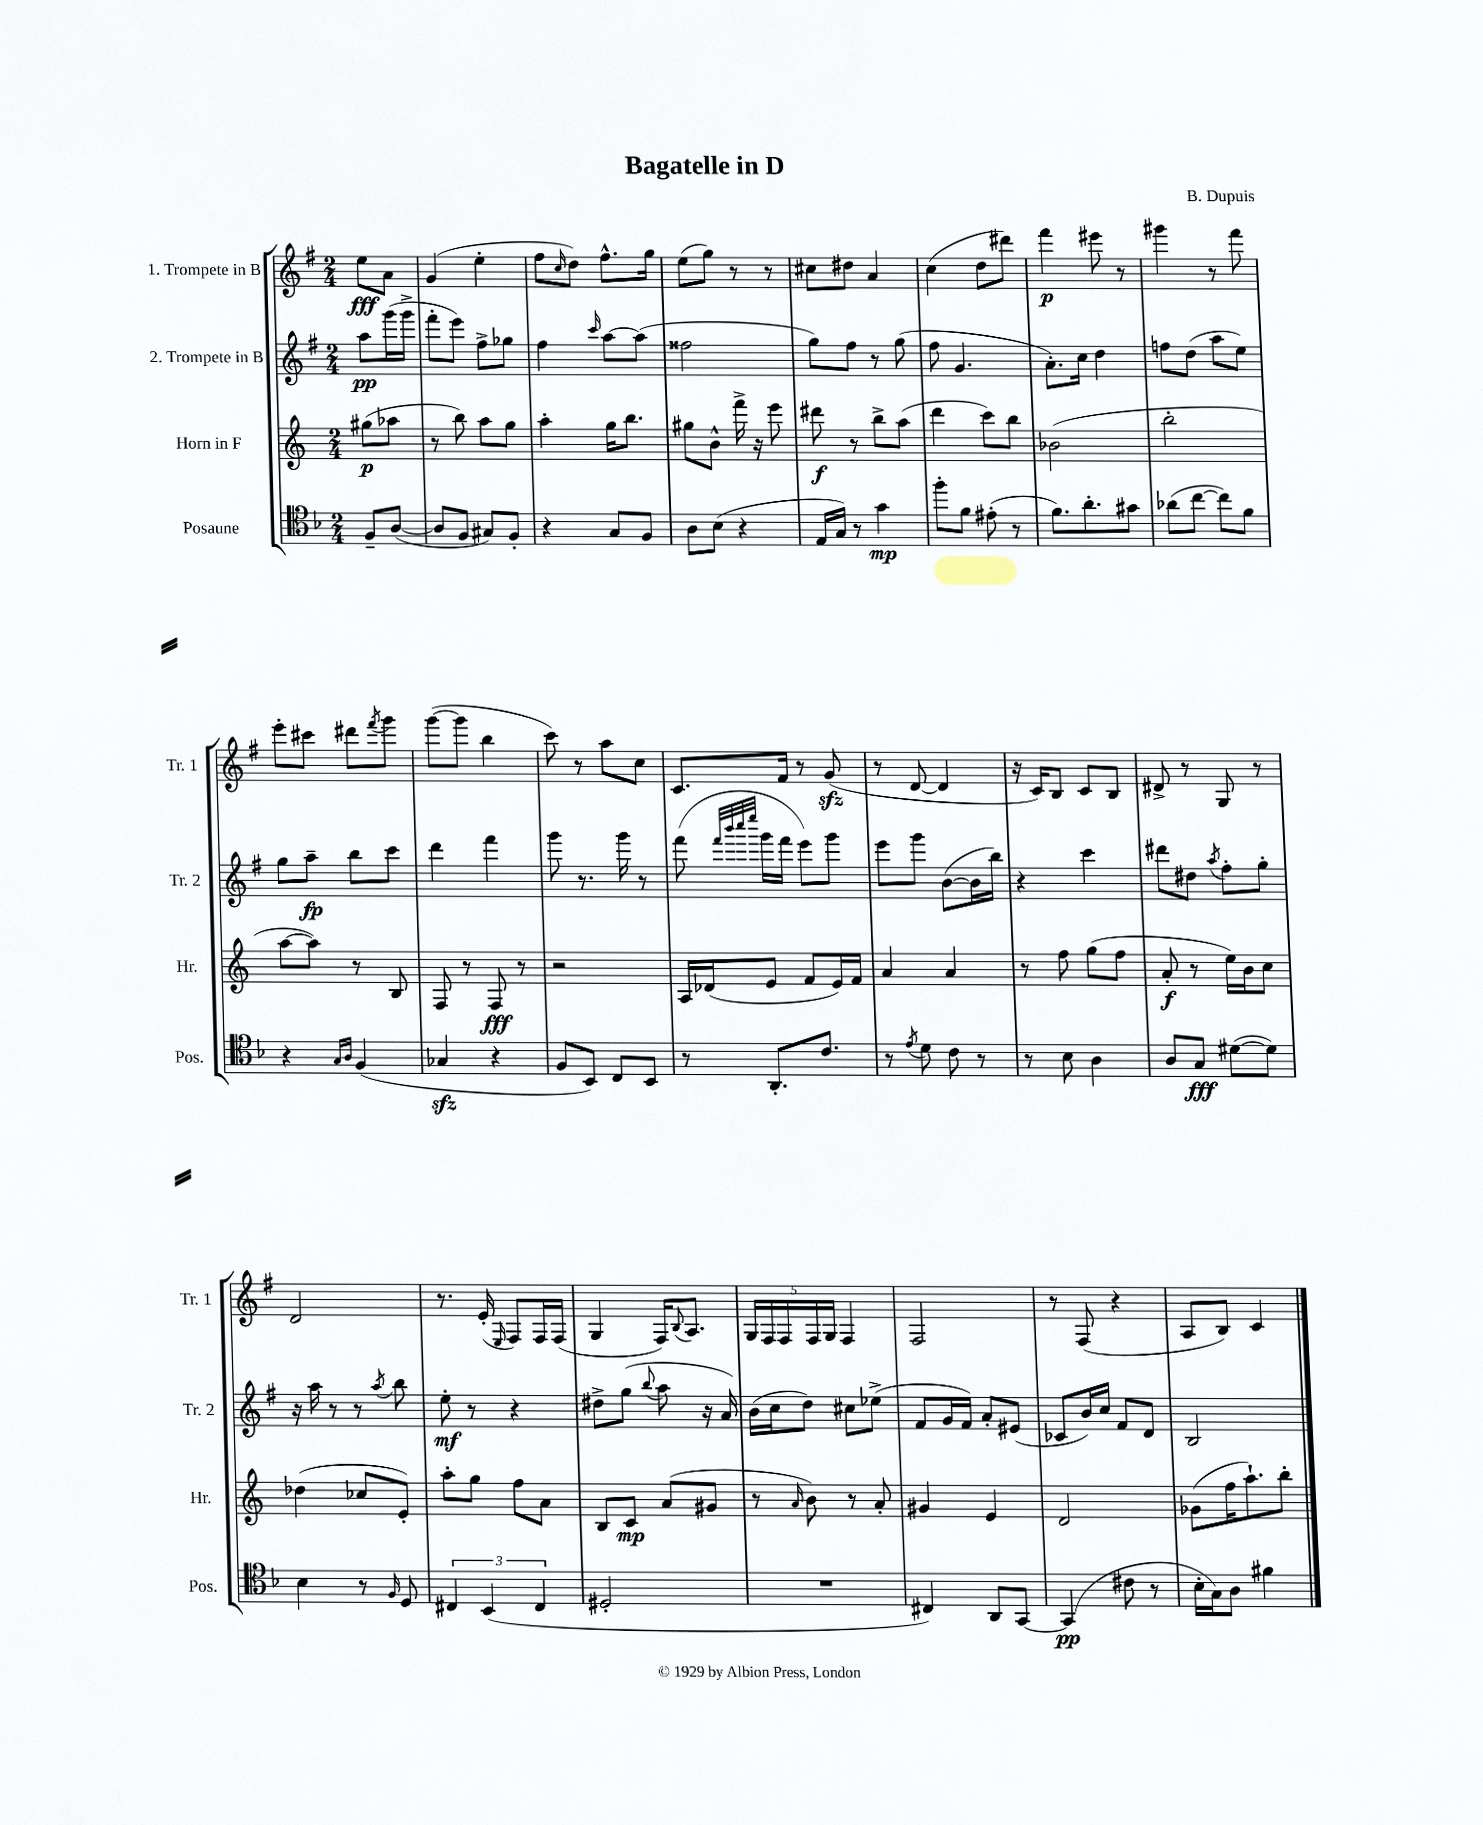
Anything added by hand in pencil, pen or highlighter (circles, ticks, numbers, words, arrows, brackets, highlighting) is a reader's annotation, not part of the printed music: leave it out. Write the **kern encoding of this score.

**kern	**kern	**kern	**kern
*staff4	*staff3	*staff2	*staff1
*clefC4	*clefG2	*clefG2	*clefG2
*k[b-]	*k[]	*k[f#]	*k[f#]
*M2/4	*M2/4	*M2/4	*M2/4
8F~	(8gg#	8aa	8ee
([8A	8aa-	(16ggg	8a
.	.	16ggg^	.
=	=	=	=
8A]	8r	8fff#'	(4g
8F	8bb)	8eee)	.
8G#)	8aa	8ff#^	4ee'
8F'	8gg	8gg-	.
=	=	=	=
4r	4aa'	4ff#	8ff#
.	.	.	16qqcc
.	.	.	8dd)
.	.	16qqccc	.
8G	16gg	[8aa	8.ff#^^
.	8.bb	.	.
8F	.	(8aa]	.
.	.	.	16gg
=	=	=	=
8A	8gg#	2ff##	(8ee
(8B-	8b^^	.	8gg)
4r	16fff^	.	8r
.	16r	.	.
.	8eee	.	8r
=	=	=	=
16E	8ddd#	8gg)	8cc#
16G)	.	.	.
8r	8r	8ff#	8dd#
4g	8bb^	8r	4a
.	(8aa	(8gg	.
=	=	=	=
8ff'	4ddd	8ff#	(4cc
8f	.	4.g	.
(8e#'	8ccc)	.	8dd
8r	8bb	.	8ddd#)
=	=	=	=
8.f)	(2b-	8.a')	4fff#
8.a'	.	16cc	.
.	.	4dd	8eee#
8g#	.	.	8r
=	=	=	=
(8a-	2bb'	8ff	4ggg#
[8cc	.	(8dd	.
8cc])	.	8aa	8r
8f	.	8ee)	8fff#
=	=	=	=
4r	[8aa	8gg	8eee'
.	8aa])	8aa~	8ccc#
16qqG	.	.	.
16qqA	.	.	.
(4F	8r	8bb	8ddd#
.	.	.	8qfff#
.	8B	8ccc	8ggg
=	=	=	=
4G-	8F	4ddd	([8ggg
.	8r	.	8ggg]
4r	8F	4fff#	4bb
.	8r	.	.
=	=	=	=
8F	2r	8ggg	8ccc)
8BB-)	.	8.r	8r
8C	.	.	8aa
.	.	16ggg	.
8BB-	.	8r	8cc
=	=	=	=
8r	16A	(8fff#	8.c
.	(16d-	.	.
.	.	32qqfff#	.
.	.	32qqbbb	.
.	.	32qqcccc	.
.	.	32qqeeee	.
8.AA'	8e	16ggg	.
.	.	16fff#	16f#
.	8f	8eee)	8r
8.c	.	.	.
.	16e)	8ggg	(8g
.	16f	.	.
=	=	=	=
8r	4a	8eee	8r
8qe	.	.	.
8d	.	8ggg	[8d
8c	4a	([8b	4d]
8r	.	16b]	.
.	.	16bb)	.
=	=	=	=
8r	8r	4r	16r
.	.	.	16c)
8B-	8ff	.	8B
4A	(8gg	4ccc	8c
.	8ff	.	8B
=	=	=	=
8A	8a'	8ddd#	8d#^
8G	8r	8dd#	8r
.	.	8qaa	.
([8d#	16ee)	8ff#'	8G
.	16b	.	.
8d#])	8cc	8gg'	8r
=	=	=	=
4B-	(4dd-	16r	2d
.	.	16aa	.
.	.	8r	.
8r	8cc-	8r	.
16qqF	.	8qaa	.
8D	8e')	8bb	.
=	=	=	=
6C#	8aa'	8ee'	8.r
.	8gg	8r	.
(6BB-	.	.	.
.	.	.	(16e'
.	.	.	16qqE
.	8ff	4r	8F#)
6C#	.	.	.
.	8a	.	16F#
.	.	.	(16F#
=	=	=	=
2D#'	8B	8dd#^	4G
.	8c	(8gg	.
.	.	8qqbb	.
.	(8a	8aa	16F#)
.	.	.	8qqB
.	.	.	8.A
.	8g#	16r	.
.	.	16a)	.
=	=	=	=
2r	8r	(16b	20G
.	.	.	20F#
.	.	16cc	.
.	.	.	20F#
.	16qqa	.	.
.	8b)	8dd)	.
.	.	.	20F#
.	.	.	20G
.	8r	8cc#	4F#
.	8a'	(8ee-^	.
=	=	=	=
4C#)	4g#	8f#	2F#
.	.	16g	.
.	.	16f#)	.
8AA	4e	8a'	.
[8GG	.	(8e#	.
=	=	=	=
(4GG]	2d	8c-	8r
.	.	16b)	(8F#
.	.	16cc	.
8c#	.	8f#	4r
8r	.	8d	.
=	=	=	=
16B-'	(8g-	2B	8A
16G)	.	.	.
8A	16ff	.	8B)
.	8.aa`)	.	.
4f#	.	.	4c
.	8bb'	.	.
==	==	==	==
*-	*-	*-	*-
